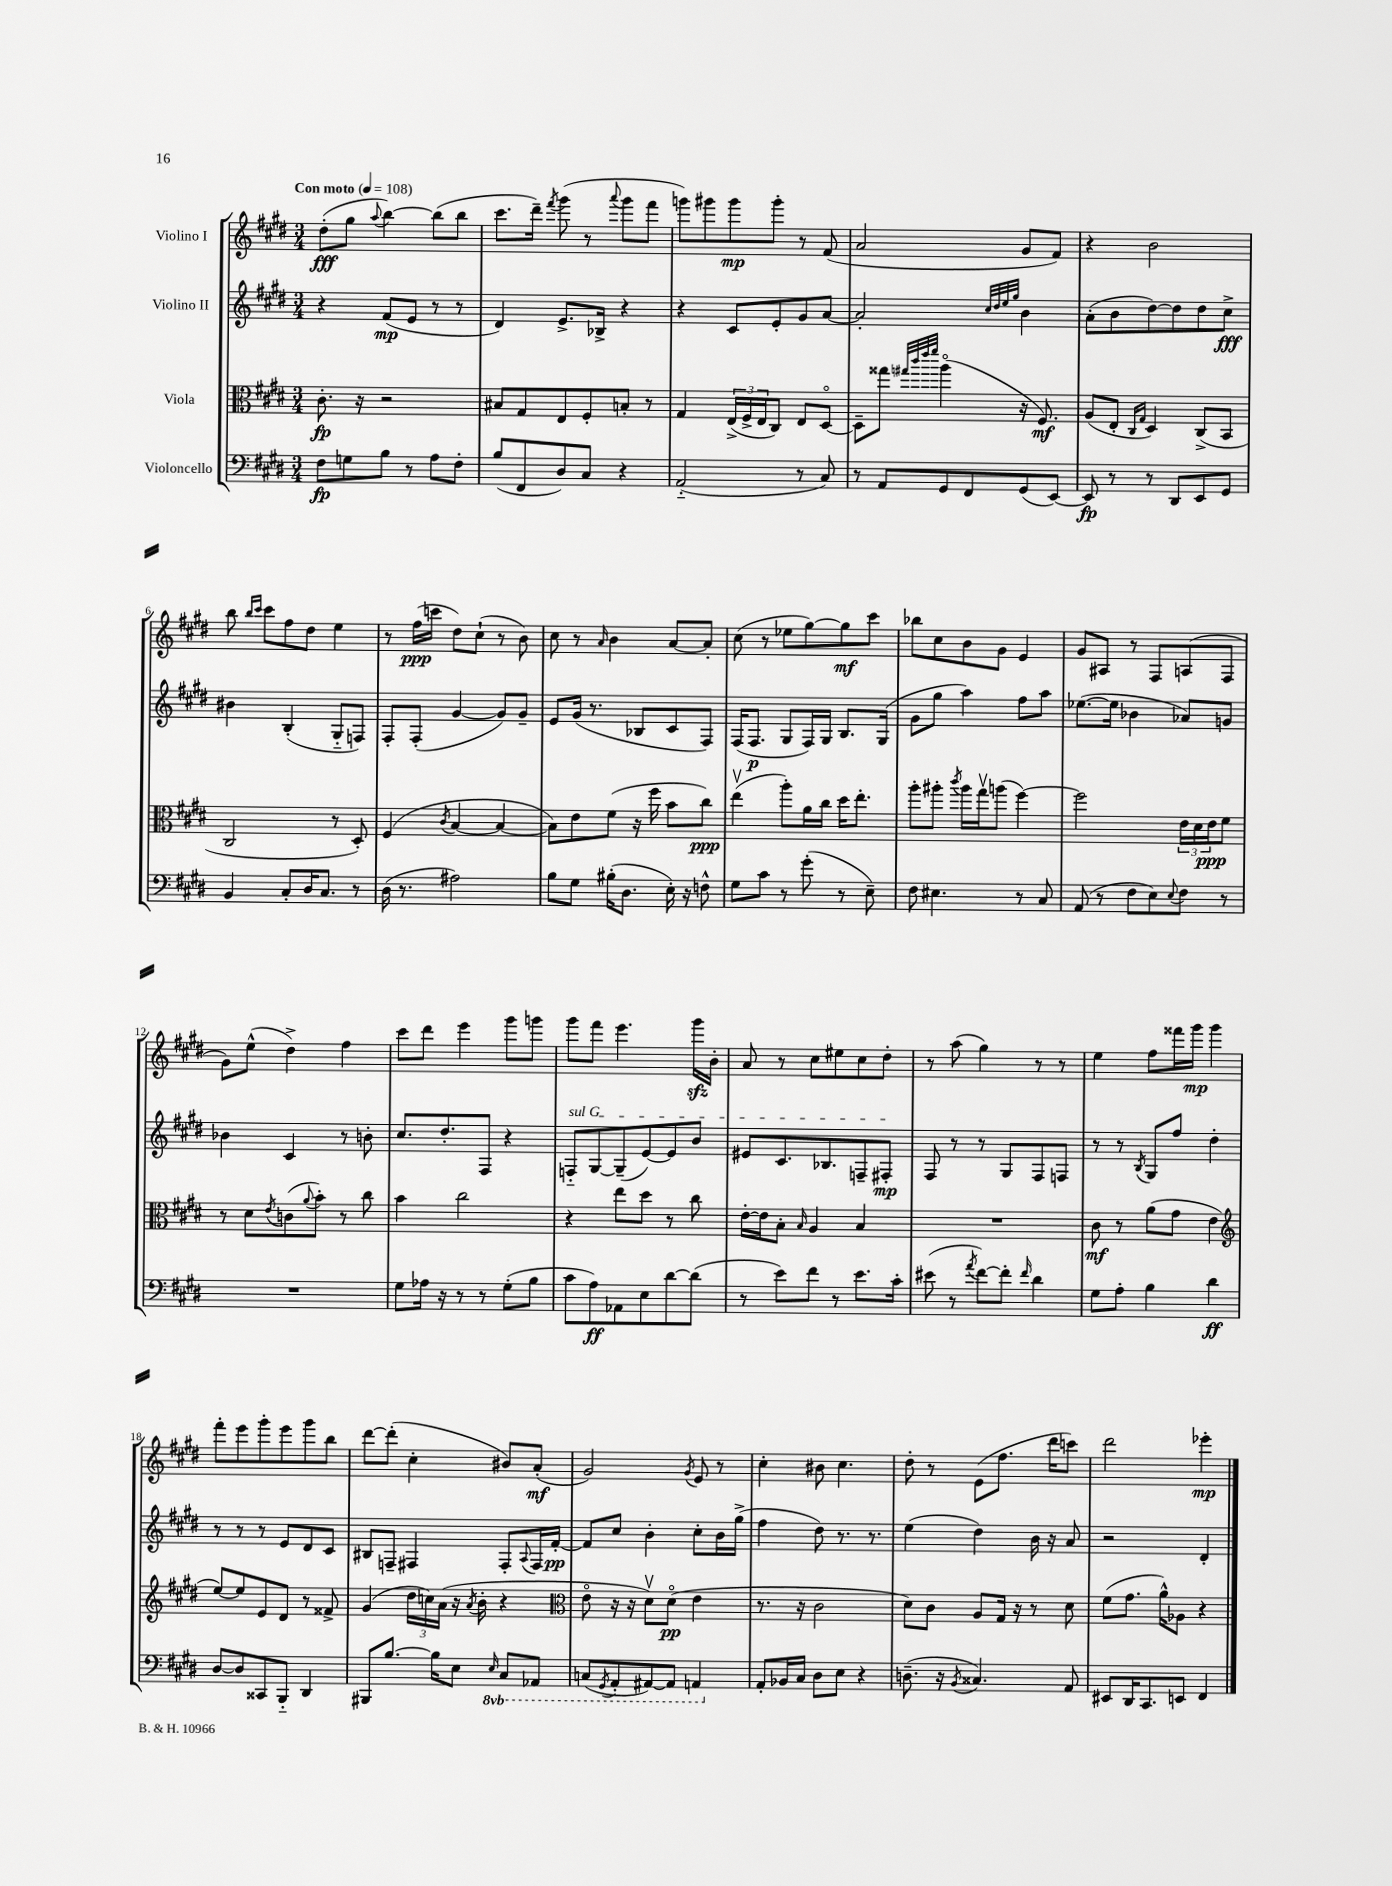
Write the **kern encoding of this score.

**kern	**kern	**kern	**kern
*staff4	*staff3	*staff2	*staff1
*clefF4	*clefC3	*clefG2	*clefG2
*k[f#c#g#d#]	*k[f#c#g#d#]	*k[f#c#g#d#]	*k[f#c#g#d#]
*M3/4	*M3/4	*M3/4	*M3/4
*MM108	*MM108	*MM108	*MM108
8F#	8.c#'	4r	(8dd#'
8G	.	.	8gg#
.	16r	.	.
.	.	.	8qqaa
8B	2r	(8f#	[4bb)
8r	.	8e	.
8A	.	8r	(8bb]
8F#'	.	8r	8bb
=	=	=	=
(8B	8B#	4d#)	8.ccc#
8FF#	8G#	.	.
.	.	.	16ddd#~)
.	.	.	8qfff#
8D#)	8E	8.e^	(8ggg#
8C#	8F#'	.	8r
.	.	16B-^	.
.	.	.	8qqaaa
4r	8B'	4r	8ggg#
.	8r	.	8fff#
=	=	=	=
(2AA'~	4G#	4r	8ggg)
.	.	.	8ggg#
.	(24E^	8c#	8ggg#
.	24F#^	.	.
.	24E	.	.
.	8C#)	8e'	8ggg#'
8r	8E	8g#	8r
8C#)	[8D#o	[8a	(8f#
=	=	=	=
8r	8D#~]	2a']	2a
8AA	8gg##	.	.
.	32qqgg#	.	.
.	32qqccc#	.	.
.	32qqeee	.	.
.	32qqfff#	.	.
8GG#	(4aao	.	.
8FF#	.	.	.
.	.	32qqcc#	.
.	.	32qqdd#	.
.	.	32qqee	.
.	.	32qqgg#	.
(8GG#	16r	4b	8g#
.	8.F#)	.	.
[8EE)	.	.	8f#)
=	=	=	=
8EE]	(8A	(8a'	4r
8r	8E'	8b	.
.	16qqC#	.	.
.	16qqG#	.	.
8r	4D#)	[8dd#)	2b
8DD#	.	8dd#]	.
8EE	(8C#^	8dd#	.
8GG#	8BB	8cc#^	.
=	=	=	=
4BB	2C#	4b#	8bb
.	.	.	16qqbb
.	.	.	16qqccc#
.	.	.	8ccc#
8C#'	.	(4B'	8ff#
16D#	.	.	8dd#
8.C#	.	.	.
.	8r	8G#'~	4ee
8r	8D#')	8F)	.
=	=	=	=
(16D#	(4F#	8F#'	8r
8.r	.	.	.
.	.	(8F#'	(16ff#
.	.	.	16ccc
.	8qc#	.	.
2A#)	[4B	[4g#	8dd#)
.	.	.	(8cc#`
.	4B_	8g#])	8r
.	.	8g#~	8b)
=	=	=	=
8B	8B])	8e	8cc#
8G#	8e	(16g#	8r
.	.	8.r	.
.	.	.	16qqa
(16B#'	(8f#	.	4b
8.D#	.	.	.
.	16r	8B-	.
.	16ff#	.	.
16E')	8b	8c#	[8a
16r	.	.	.
8F^^	8cc#)	8F#)	8a']
=	=	=	=
8G#	(4eev	(16F#	(8cc#
.	.	8.F#	.
8c#	.	.	8r
8r	8aa')	8G#	8ee-
(8g#'	16a	16F#)	[8gg#)
.	16cc#	16G#	.
8r	16dd#	8.B	8gg#]
.	8.ee'	.	.
8E~)	.	.	8ccc#
.	.	(16G#	.
=	=	=	=
8F#	8aa'	8g#	8bb-
4.E#	8aa#'	8gg#	8cc#
.	8qccc#	.	.
.	16aa#	4aa)	8b
.	16gg#v	.	.
.	(8aa	.	8g#
8r	[4ff#)	8ff#	4e
8C#	.	8aa	.
=	=	=	=
(8AA	2ff#]	([8.ee-	8g#
8r	.	.	8A#
.	.	16ee-]	.
8F#	.	4b-	8r
8E)	.	.	8F#
8qqE	.	.	.
8F#	24e	8a-)	(8A
.	24d#	.	.
.	24e	.	.
8r	8f#	8g	8F#
=	=	=	=
2.r	8r	4b-	8g#)
.	8d#	.	(8ee^^
.	8qe	.	.
.	(8c	4c#	4dd#^)
.	8qqa	.	.
.	8b')	.	.
.	8r	8r	4ff#
.	8cc#	8b'	.
=	=	=	=
8G#	4b	8.cc#	8ccc#
16A-	.	.	8ddd#
16r	.	8.dd#'	.
8r	2cc#	.	4eee
8r	.	8F#	.
(8G#'	.	4r	8ggg#
8B	.	.	8ggg
=	=	=	=
8c#	4r	8F'~	8ggg#
8A)	.	[8G#	8fff#
8AA-	8ee	(8G#~]	4.eee
8E	8dd#	[8e)	.
[8d#	8r	8e]	.
(8d#]	8cc#	8b	16ggg#
.	.	.	16b'
=	=	=	=
8r	[16e'	8e#	8a
.	16e]	.	.
8e)	8B'	8.c#	8r
.	16qqB	.	.
8f#	4A	.	8cc#
.	.	8.B-	.
8r	.	.	8ee#
8.e	4B	8F~	8cc#
.	.	8F#'	8dd#'
16c#'	.	.	.
=	=	=	=
(8e#	2.r	8F#	8r
8r	.	8r	(8aa
8qa	.	.	.
[8f#)	.	8r	4gg#)
8f#']	.	8G#	.
16qqf#	.	.	.
4d#	.	8F#	8r
.	.	8F	8r
=	=	=	=
8G#	8c#	8r	4ee
8A'	8r	8r	.
.	.	8qB	.
4B	(8a	8G#	8ff#
.	8g#	8ff#	16fff##
.	.	.	16ggg#
4d#	4e	4dd#'	4ggg#
=	=	=	=
*	*clefG2	*	*
[8D#	[8ee)	8r	8fff#'
8D#]	8ee]	8r	8eee
8CC##	8e	8r	8ggg#'
8BBB'~	8d#	8e	8eee
4DD#	8r	8d#	8ggg#
.	8f##^	8c#	8bb
=	=	=	=
8BBB#	(4g#	8B#	[8ddd#
[8.B	.	8F~	(8ddd#']
.	24dd#	4F#	4cc#'
.	24cc)	.	.
16B]	.	.	.
.	(24a	.	.
8E	16r	.	.
.	8qa	.	.
.	16b'	.	.
16qqEE	.	.	.
8CC#	4r	8F#'	8b#)
.	.	8qqA	.
8AAA-	.	16F#	(8a'
.	.	[16f#'	.
=	=	=	=
*	*clefC3	*	*
(8CC	8eo	8f#]	2g#)
8qGGG#	.	.	.
8AAA'	16r	8cc#	.
.	16r	.	.
[8AAA#)	8d#v)	4b'	.
8AAA#]	(8d#o	.	.
.	.	.	8qg#
4AAA	4e	8cc#'	8e
.	.	16b	8r
.	.	(16gg#^	.
=	=	=	=
8AA'	8.r	4ff#	4cc#'
16BB-	.	.	.
16C#	16r	.	.
8D#	2c#	8dd#)	8b#
8E	.	8.r	4.cc#
4r	.	.	.
.	.	8.r	.
=	=	=	=
(8.D~	8d#)	(4ee	8dd#'
.	8c#	.	8r
16r	.	.	.
8qBB	.	.	.
4.C##)	8A	4dd#)	(8e
.	16G#	.	8.ff#
.	16r	.	.
.	8r	16b	.
.	.	16r	16ddd#
8AA	8d#	8a	8ccc)
=	=	=	=
8EE#	(8f#	2r	2ddd#
16DD#	8.g#	.	.
8.CC#	.	.	.
.	16a^^)	.	.
8EE	8A-	.	.
4FF#	4r	4d#'	4eee-'
==	==	==	==
*-	*-	*-	*-
